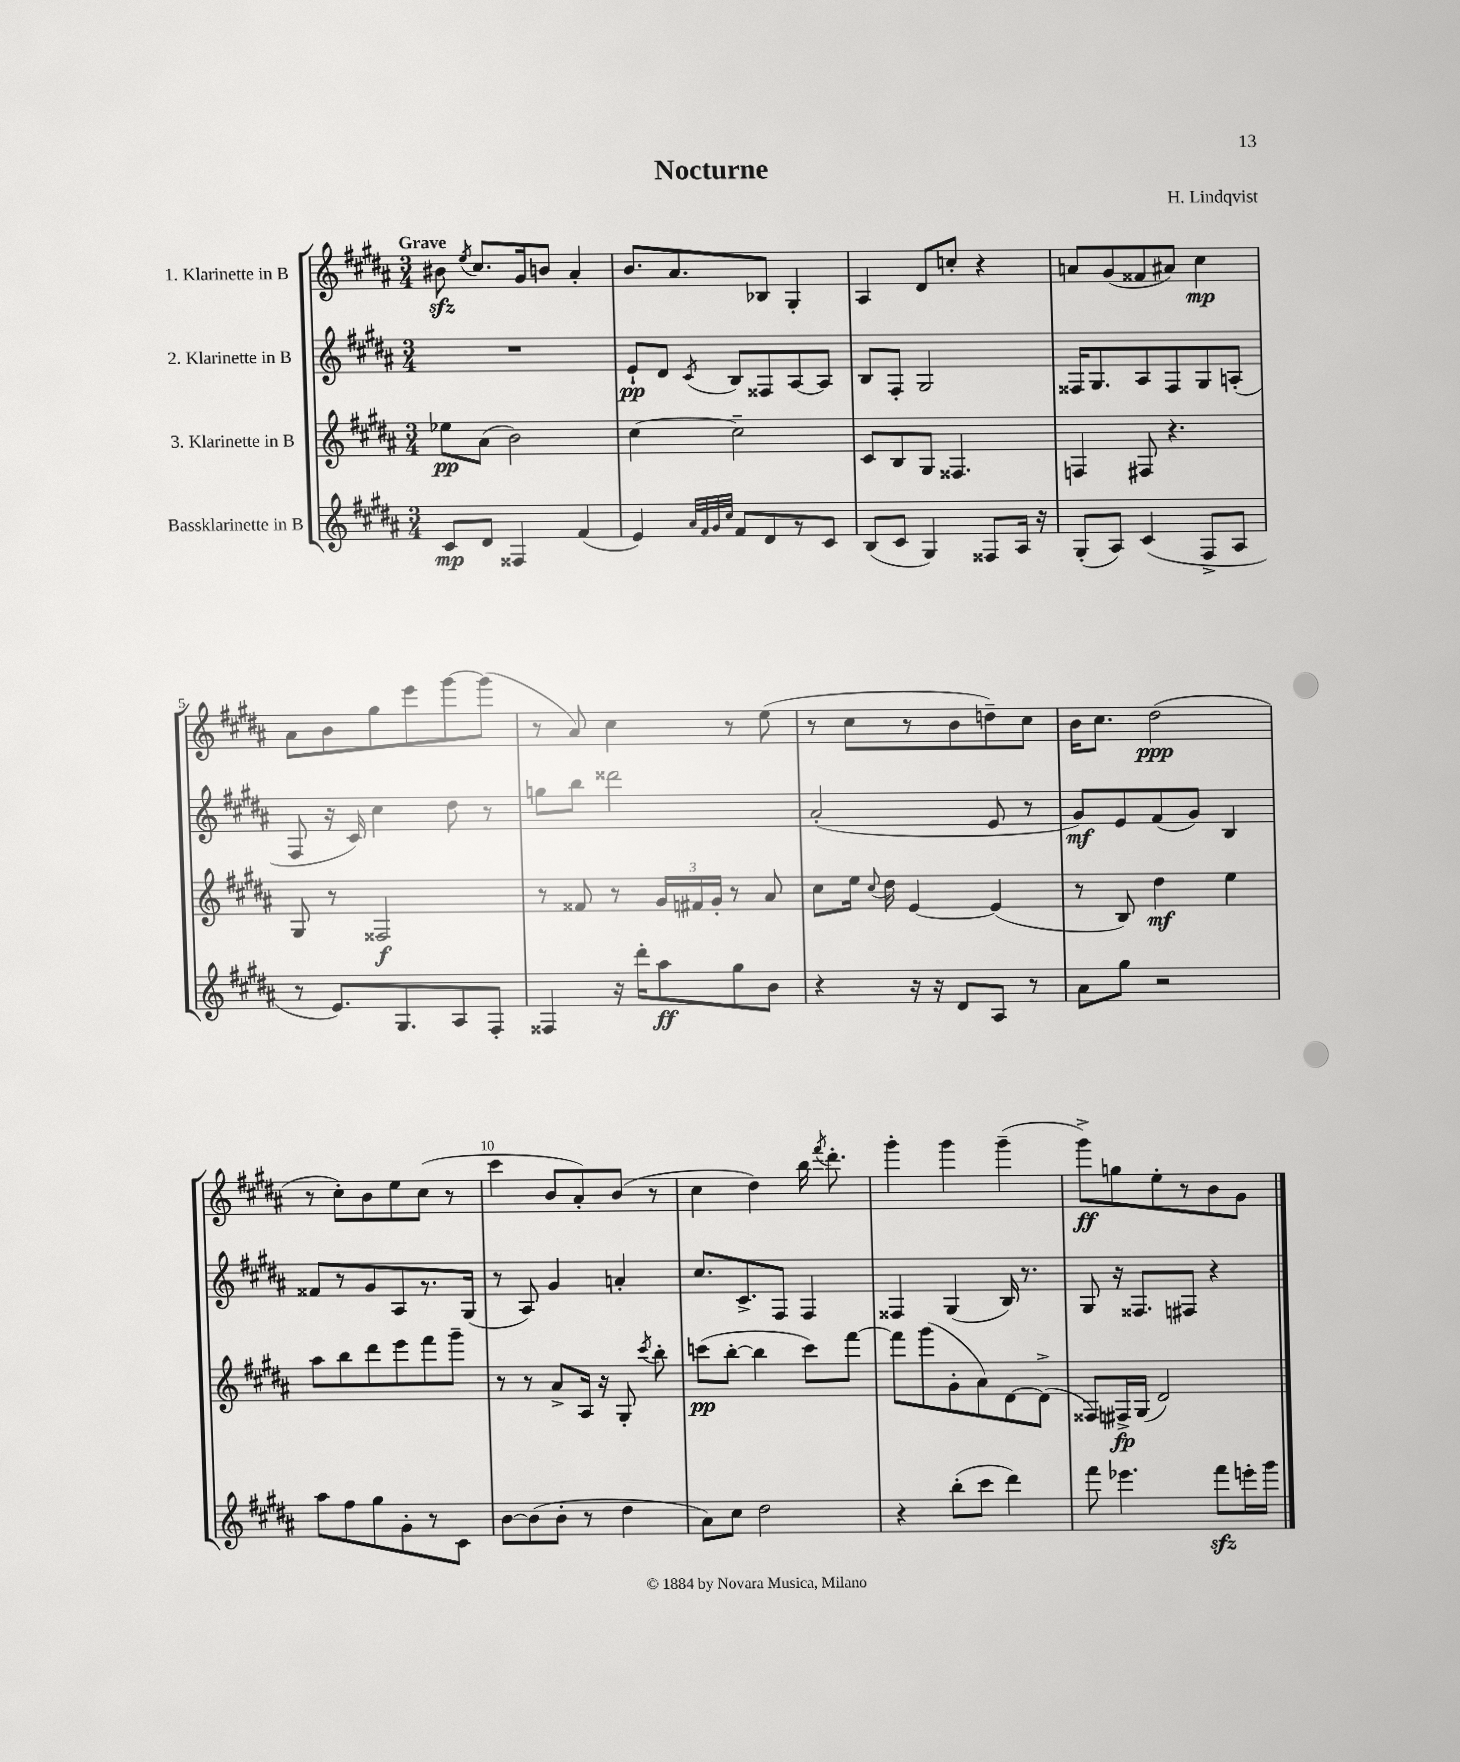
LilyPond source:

\header { title = "Nocturne" composer = "H. Lindqvist" }
<<
\new StaffGroup <<
\new Staff = "s0" \with { instrumentName = "1. Klarinette in B" } {
    \clef treble \key b \major \numericTimeSignature \time 3/4 \tempo "Grave"
    \autoBeamOff bis'8\sfz \acciaccatura { e''8 } cis''8.[ gis'16 b'8] ais'4-. |
    b'8.[ ais'8. bes8] gis4-. |
    ais4 dis'8[ c''8]-. r4 |
    a'8[ gis'8( fisis'8 ais'8]) cis''4\mp |
    ais'8[ b'8 gis''8 e'''8 gis'''8~ gis'''8]( |
    r8 ais'8) cis''4 r8 e''8( |
    r8 cis''8[ r8 b'8 d''8--) cis''8] |
    b'16[ cis''8.] dis''2\ppp( |
    r8 cis''8[-.) b'8 e''8 cis''8]( r8 |
    cis'''4 b'8[ ais'8-.) b'8]( r8 |
    cis''4 dis''4) b''16 \acciaccatura { fis'''8 } dis'''8.-. |
    gis'''4-. gis'''4 gis'''4--( |
    gis'''8[->\ff) g''8 e''8-. r8 b'8 gis'8] \bar "|." |
}
\new Staff = "s1" \with { instrumentName = "2. Klarinette in B" } {
    \clef treble \key b \major \numericTimeSignature \time 3/4
    \autoBeamOff R2. |
    e'8[-!\pp dis'8] \acciaccatura { cis'8 } b8[ fisis8 ais8~ ais8] |
    b8[ fis8]-. gis2 |
    fisis16[ gis8. ais8 fisis8 gis8 a8]-.( |
    fis8 r16 cis'16) cis''4 dis''8 r8 |
    g''8[ b''8] disis'''2 |
    ais'2-.( e'8 r8 |
    gis'8[\mf) e'8 fis'8( gis'8]) b4 |
    fisis'8[ r8 gis'8 ais8 r8. gis16]( |
    r8 ais8) gis'4 a'4-. |
    cis''8.[ cis'8.-> fis8] fis4 |
    fisis4 gis4( b16) r8. |
    gis8 r16 fisis8.[ fis8] r4 \bar "|." |
}
\new Staff = "s2" \with { instrumentName = "3. Klarinette in B" } {
    \clef treble \key b \major \numericTimeSignature \time 3/4
    \autoBeamOff ees''8[\pp ais'8]( b'2) |
    cis''4~ cis''2-- |
    cis'8[ b8 gis8] fisis4. |
    f4 fis8 r4. |
    gis8 r8 fisis2\f |
    r8 fisis'8 r8 \tuplet 3/2 { gis'16[ fis'16 gis'16]-. } r8 ais'8 |
    cis''8[ e''16] \appoggiatura { cis''8 } dis''16 e'4~ e'4( |
    r8 b8) dis''4\mf e''4 |
    ais''8[ b''8 dis'''8 e'''8 fis'''8 gis'''8]-- |
    r8 r8 ais'8[-> ais16] r16 gis8-. \acciaccatura { cis'''8 } b''8-. |
    c'''8[\pp( b''8]~-. b''4 c'''8[) fis'''8]~ |
    fis'''8[ gis'''8( gis'8-. ais'8) dis'8~ dis'8]->( |
    fisis8[) fis16->\fp gis16]( dis'2) \bar "|." |
}
\new Staff = "s3" \with { instrumentName = "Bassklarinette in B" } {
    \clef treble \key b \major \numericTimeSignature \time 3/4
    \autoBeamOff cis'8[\mp dis'8] fisis4 fis'4( |
    e'4) \grace { ais'32[ fis'32 gis'32 cis''32] } fis'8[ dis'8 r8 cis'8] |
    b8[( cis'8] gis4) fisis8[ ais16] r16 |
    gis8[-.( ais8]) cis'4( fis8[-> ais8] |
    r8 e'8.[) gis8. ais8 fis8]-. |
    fisis4 r16 dis'''16[-. ais''8\ff gis''8 b'8] |
    r4 r16 r16 dis'8[ ais8] r8 |
    ais'8[ gis''8] r2 |
    ais''8[ fis''8 gis''8 gis'8-. r8 cis'8] |
    b'8[~ b'8( b'8]-. r8 dis''4 |
    ais'8[) cis''8] dis''2 |
    r4 b''8[-.( cis'''8] dis'''4) |
    fis'''8 ees'''4. fis'''8[\sfz e'''16-. gis'''16] \bar "|." |
}
>>
>>
\layout { \context { \Score \override BarNumber.break-visibility = ##(#f #t #t) barNumberVisibility = #(every-nth-bar-number-visible 5) } }
